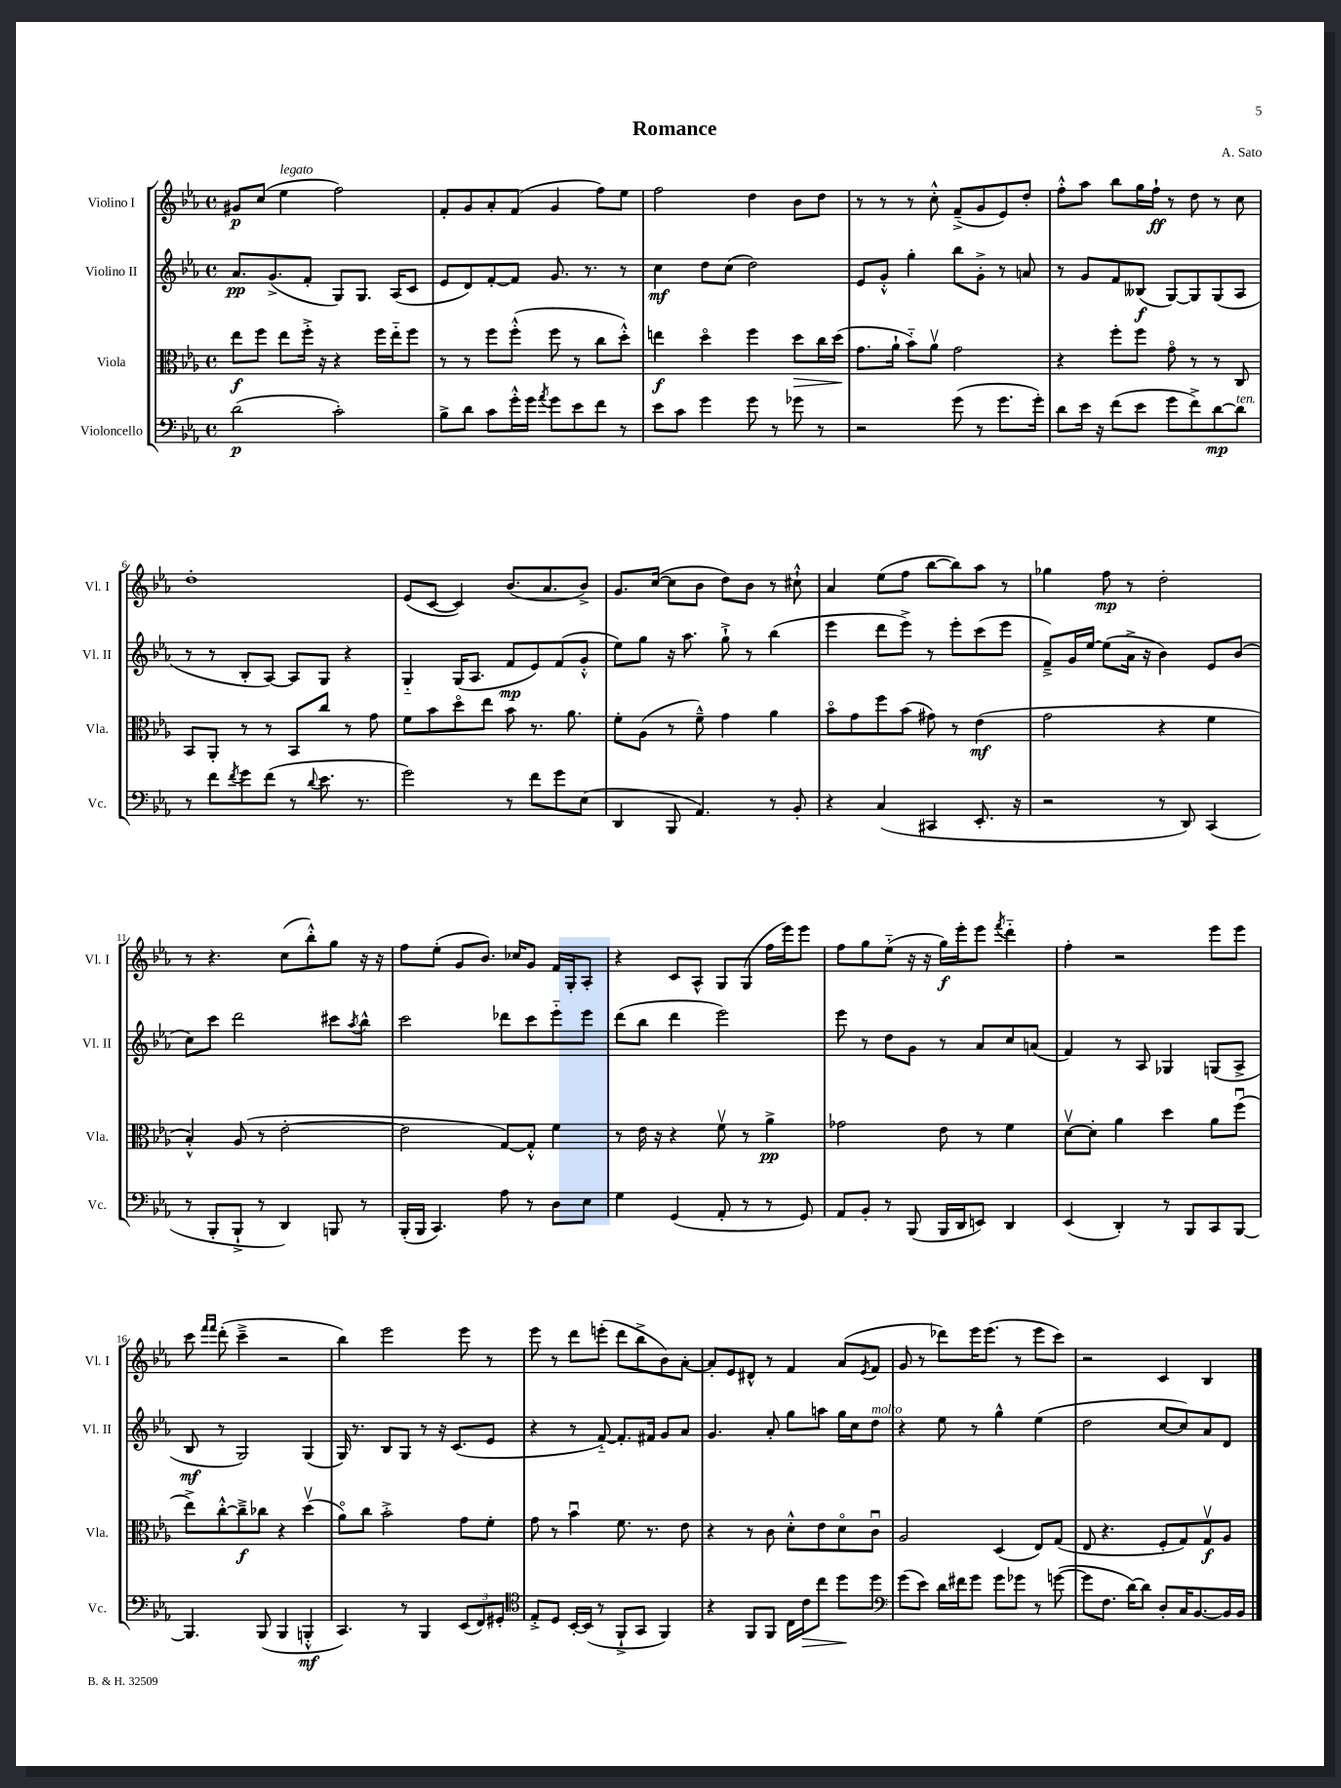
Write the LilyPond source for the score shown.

\header { title = "Romance" composer = "A. Sato" }
<<
\new StaffGroup <<
\new Staff = "s0" \with { instrumentName = "Violino I" shortInstrumentName = "Vl. I" } {
    \clef treble \key ees \major \defaultTimeSignature \time 4/4
    gis'8\p c''8( ees''4^\markup { \italic "legato" } f''2) |
    f'8-. g'8 aes'8-. f'8( g'4 f''8) ees''8 |
    f''2 d''4 bes'8 d''8 |
    r8 r8 r8 c''8-.-^ f'8--->( g'8 ees'8) d''8-. |
    f''8-.-^ aes''8 bes''8 g''16 f''16-!\ff r8 d''8 r8 c''8 |
    d''1-. |
    ees'8( c'8~ c'4) bes'8.( aes'8. bes'8->) |
    g'8. c''16~( c''8 bes'8 d''8) bes'8 r8 cis''8-!-^ |
    aes'4 ees''8( f''8 bes''8~ bes''8) aes''8 r8 |
    ges''4 f''8\mp r8 d''2-. |
    r8 r4. c''8( bes''8-.-^) g''8 r16 r16 |
    f''8 ees''8-.( g'8 bes'8.) ces''16 g'8 f'16 g16-. aes8-. |
    r4 c'8 aes8-^ g8 g8( f''16 ees'''16) ees'''8 |
    f''8 g''8 ees''8-_( r16 r16 g''16\f) ees'''16-. ees'''8 \acciaccatura { f'''8 } d'''4-_ |
    f''4-. r2 ees'''8 ees'''8 |
    c'''8 \grace { f'''16 f'''16 } d'''8-.( c'''4---> r2 |
    bes''4) ees'''2 ees'''8 r8 |
    ees'''8 r8 d'''8 e'''8-.( d'''8 bes''8-> bes'8) aes'8~-. |
    aes'8-. ees'8 dis'8-^ r8 f'4 aes'8( \acciaccatura { ees'8 } f'8 |
    g'8 r8 des'''8) ees'''16 ees'''8.( r8 ees'''8 c'''8) |
    r2 c'4 bes4 \bar "|." |
}
\new Staff = "s1" \with { instrumentName = "Violino II" shortInstrumentName = "Vl. II" } {
    \clef treble \key ees \major \defaultTimeSignature \time 4/4
    aes'8.\pp g'8.->( f'8-. g8) g8. aes16( c'8 |
    ees'8 d'8) f'8~-. f'8 g'8. r8. r8 |
    c''4\mf d''8 c''8( d''2) |
    ees'8 g'8-.-^ g''4-. bes''8 g'8-.-> r8 a'8 |
    r8 g'8 f'8 beses8\f( g8~) g8 g8( aes8 |
    r8 r8 bes8-. aes8~) aes8 g8 r4 |
    g4-_ g16( aes8. f'8\mp ees'8) f'8( g'8-.-^ |
    ees''8) g''8 r16 aes''8. g''8-!-> r8 bes''4( |
    ees'''4 d'''8 ees'''8->) r8 ees'''8-. c'''8( ees'''8 |
    f'8--->) g'16 ees''16~ ees''8( aes'16-> r16 bes'4) ees'8 bes'8( |
    c''8) c'''8 d'''2 cis'''8 \acciaccatura { aes''8 } bes''8-^ |
    c'''2 des'''8 c'''8 ees'''8-_ ees'''8 |
    d'''8( bes''8 d'''4 ees'''2) |
    ees'''8 r8 d''8 g'8 r8 aes'8 c''8 a'8( |
    f'4) r8 aes8 ges4 g8( aes8-> |
    bes8\mf r8 g2) g4( |
    g16) r8. bes8 g8 r8 r16 c'8.( ees'8 |
    r4 r8 f'8~-_) f'8.-. fis'16 g'8 aes'8 |
    g'4. aes'8-. g''8 a''8 g''16 c''16 d''8^\markup { \italic "molto" } |
    r4 ees''8 r8 g''4-^ ees''4( |
    d''2 c''8~ c''8) aes'8 d'8 \bar "|." |
}
\new Staff = "s2" \with { instrumentName = "Viola" shortInstrumentName = "Vla." } {
    \clef alto \key ees \major \defaultTimeSignature \time 4/4
    ees''8\f f''8 ees''8 f''16-.-> r16 r4 f''16 ees''16-_ f''8 |
    r8 r8 f''8 f''8-.-^( f''8 r8 c''8 d''8-.-^) |
    e''4\f d''4\flageolet f''4 d''8\> c''16 d''16\!( |
    g'8. aes'16-! bes'8-_) aes'8\upbow g'2 |
    r4 f''8-. f''8 g'8\flageolet r8 r8 c8 |
    bes,8 aes,8-. r8 r8 bes,8 c''8 r8 g'8 |
    f'8 bes'8 d''8\flageolet ees''8 bes'8 r8. aes'8. |
    f'8-. aes8( r8 f'8---^) g'4 aes'4 |
    bes'8\flageolet g'8 f''8 bes'8( gis'8) r8 ees'4\mf( |
    g'2 r4 f'4 |
    bes4-.-^) aes8( r8 ees'2~-. |
    ees'2 g8~) g8-.-^ f'4 |
    r8 ees'16 r16 r4 f'8\upbow r8 aes'4->\pp |
    ges'2 ees'8 r8 f'4 |
    d'8~\upbow d'8-. aes'4 d''4 aes'8 f''8\downbow( |
    ees''8->) c''8~-.-^ c''8--->\f ces''8 r4 d''4\upbow( |
    aes'8\flageolet) c''8 bes'2-.-> g'8 f'8-. |
    g'8 r8 bes'4\downbow f'8. r8. ees'8 |
    r4 r8 c'8 d'8-.-^ ees'8 d'8\flageolet c'8\downbow |
    aes2 d4( ees8) g8( |
    ees8 r4. f8-. g8) g8\upbow\f aes8 \bar "|." |
}
\new Staff = "s3" \with { instrumentName = "Violoncello" shortInstrumentName = "Vc." } {
    \clef bass \key ees \major \defaultTimeSignature \time 4/4
    d'2\p( c'2-.) |
    bes8-> d'8 c'8 g'16-.-^ g'16 \acciaccatura { aes'8 } g'8 ees'8 f'8 r8 |
    ees'8 c'8 g'4 g'8 r8 ges'8 r8 |
    r2 g'8( r8 g'8. g'16-.) |
    d'8 ees'16 r16 f'8( ees'8 g'8 f'8->) d'8~\mp d'8^\markup { \italic "ten." } |
    r8 f'8 \acciaccatura { f'8 } g'8 f'8( r8 \appoggiatura { d'8 } ees'8. r8. |
    g'2) r8 f'8 g'8 ees8( |
    d,4 bes,,8 aes,4.) r8 bes,8-. |
    r4 c4( cis,4 ees,8.-. r16 |
    r2 r8 d,8) c,4( |
    r8 bes,,8-. bes,,8-!-> r8 d,4) b,,8 r8 |
    bes,,16-.( bes,,16 c,4.) aes8 r8 d8 ees8 |
    g4 g,4( aes,8-. r8 r8 g,8) |
    aes,8 bes,8-. r8 bes,,8( bes,,16 d,16 e,8) d,4 |
    ees,4( d,4-.) r8 bes,,8 c,8 bes,,8~ |
    bes,,4. bes,,8( bes,,4 b,,4-.-^\mf |
    c,4.) r8 bes,,4 \tuplet 3/2 { ees,8( f,8) gis,8-. } |
    \clef tenor ees8-.-> d8 bes,16~-. bes,16( r8 f,8-!-> g,8 f,4) |
    r4 f,8 f,8 c16 c'16\> c''8 d''8\! d''8 |
    \clef bass g'8( ees'8) d'16 fis'16 g'8 g'8 ges'8 r8 g'8~( |
    g'8 f8. d'16~) d'8 d8-. c16 bes,8.~ bes,16 bes,16 \bar "|." |
}
>>
>>
